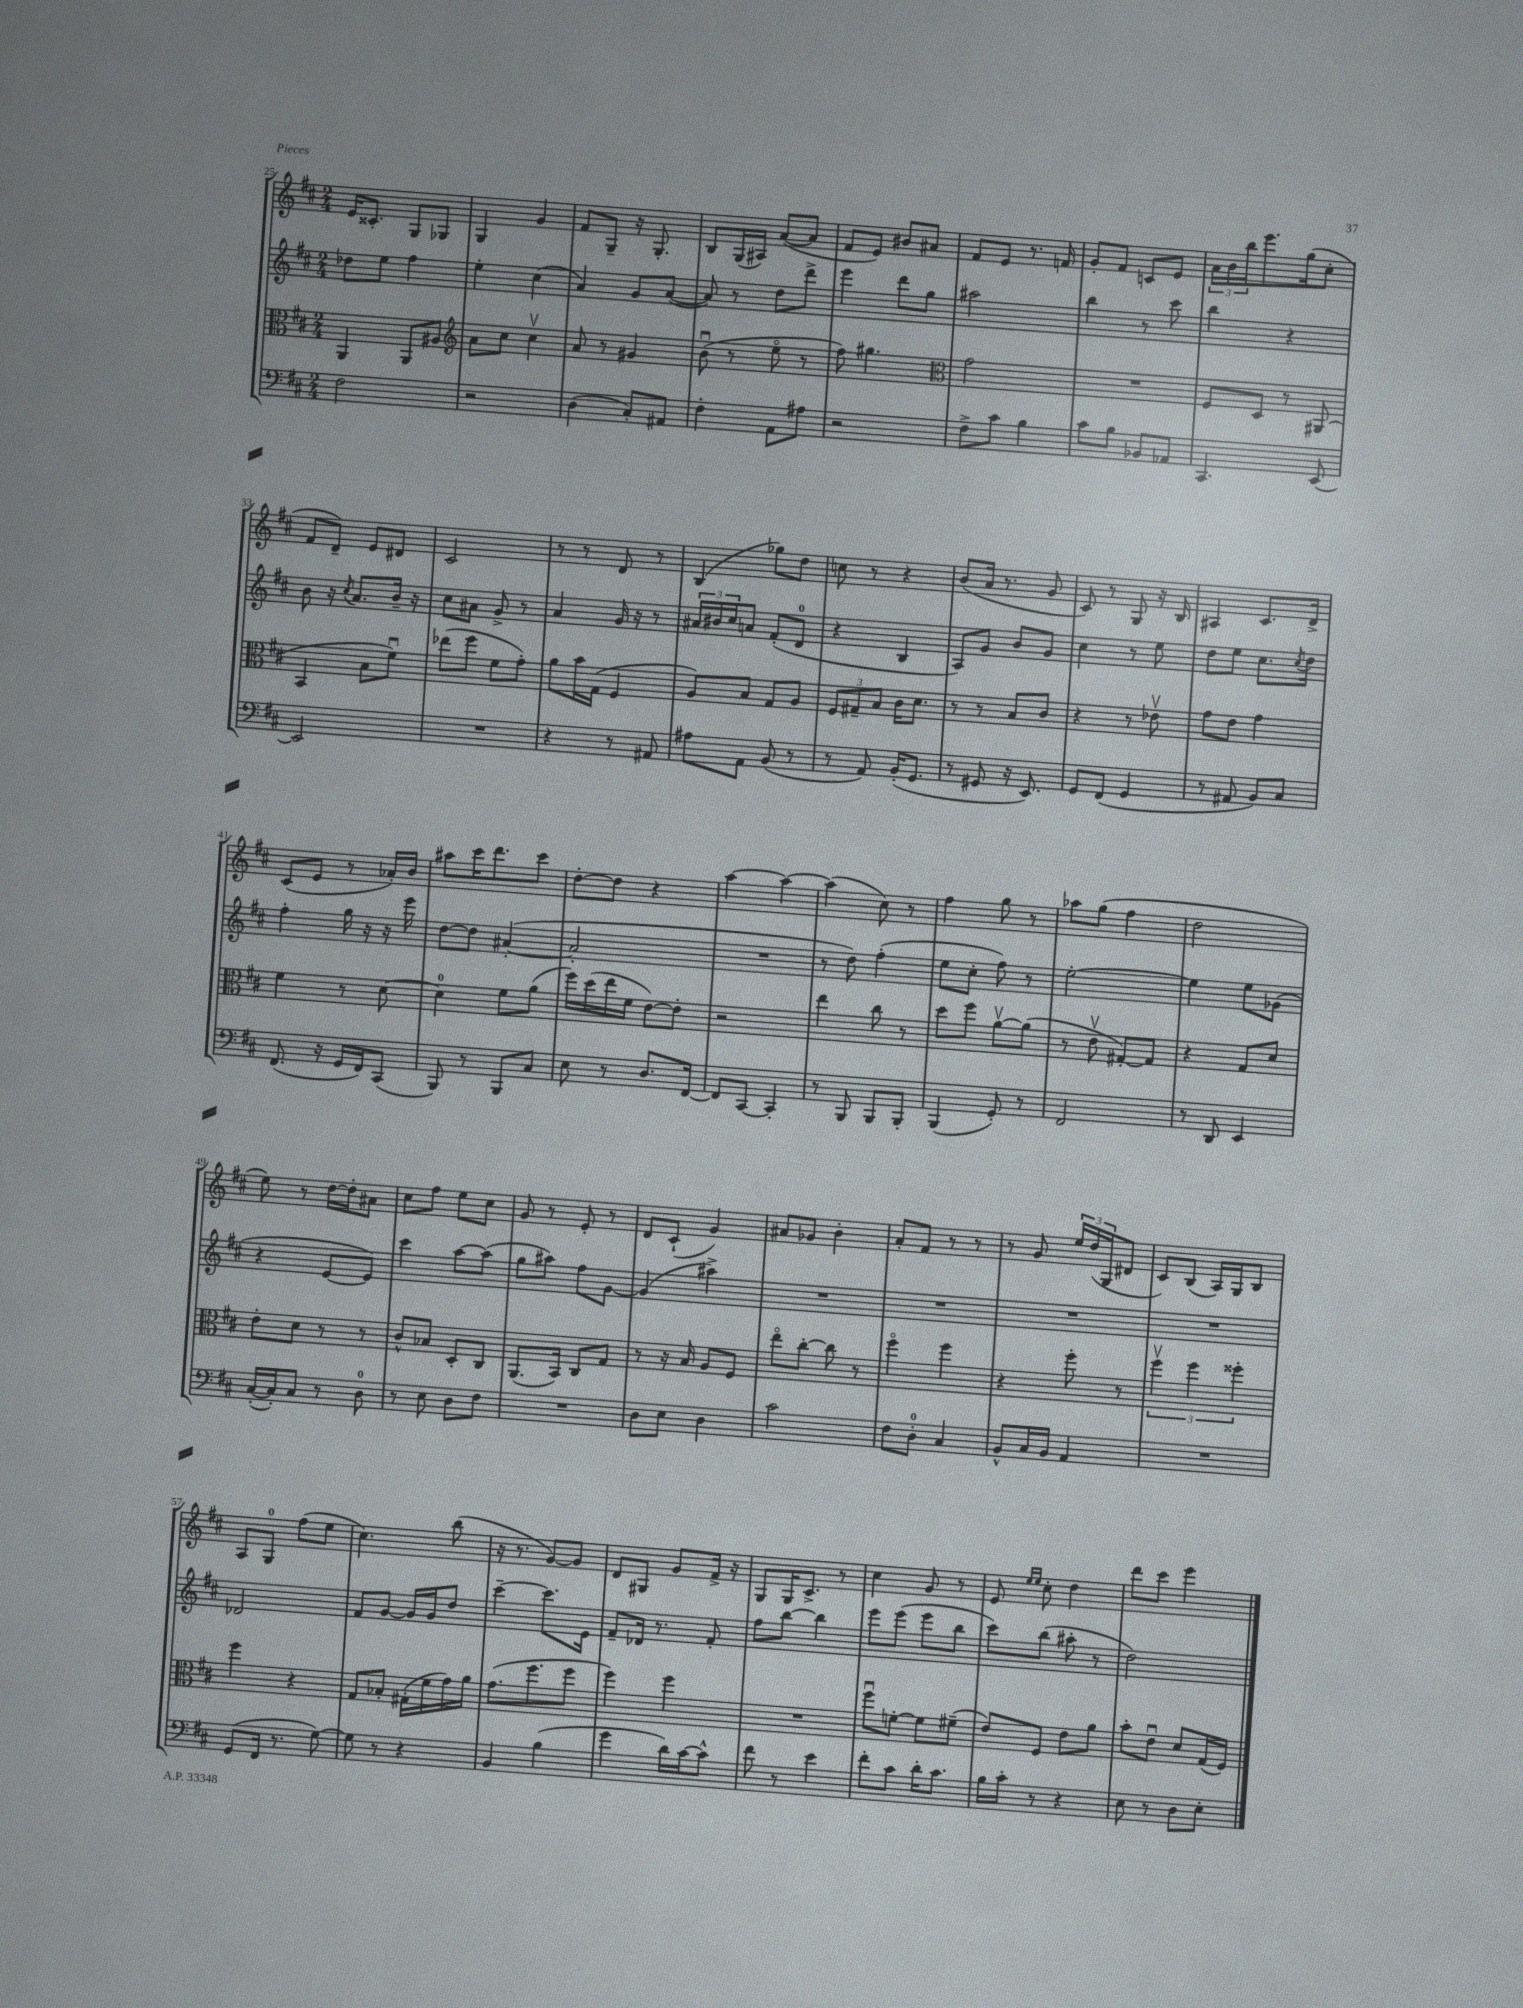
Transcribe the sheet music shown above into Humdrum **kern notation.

**kern	**kern	**kern	**kern
*staff4	*staff3	*staff2	*staff1
*clefF4	*clefC3	*clefG2	*clefG2
*k[f#c#]	*k[f#c#]	*k[f#c#]	*k[f#c#]
*M2/4	*M2/4	*M2/4	*M2/4
2F#\	4AA/	8dd-\L	16e/LK
.	.	.	8.c##'/J
.	.	8ee\J	.
.	8AA/L	4ff#\	8G/L
.	8A#/J	.	8G-/J
=	=	=	=
*	*clefG2	*	*
2r	8a\L	4ee'\	4G/
.	8cc#\J	.	.
.	4cc#v\	(4cc#\	4g/
=	=	=	=
(4D\	8a/	4a/)	8f#/L
.	8r	.	8G~/J
8C#'/L)	4g#/	8g/L	16r
.	.	.	8.G'/
8AA#/J	.	([8a/J	.
=	=	=	=
4F#'\	(8bu\	8a/])	8B/L
.	8r	8r	(16G/L
.	.	.	16A#/JJ)
8AA\L	8eeo\	8dd\L	([8a/L
8A#\J	8r	8ddd^\J	8a/]J
=	=	=	=
2r	8ff#\)	4eee\	8f#/L
.	4.gg#\	.	8e/J)
.	.	8ddd\L	8b#/L
.	.	8gg\J	8a#/J
=	=	=	=
*	*clefC3	*	*
8F#^\L	2g\	2aa#\	8f#/L
8c#\J	.	.	8e/J
4B\	.	.	8.r
.	.	.	16f/
=	=	=	=
8c#\L	2r	4bb\	8g'/L
8B\J	.	.	8f#/J
8BB-/L	.	8r	8c/L
8AA-/J	.	8ccc#\	8e/J
=	=	=	=
4.CC#/	8F#/L	4bb\	24a\LL
.	.	.	24b\
.	.	.	24bb\J
.	8D/J	.	8.eee\
.	8r	4r	.
.	.	.	(16gg\k
[8EE/	(8AA#/	.	8cc#'\J
=	=	=	=
2EE/]	4BB/	8b\	8f#/L
.	.	16r	8d~/J)
.	.	8qcc#/	.
.	.	8.a/L	.
.	8B\L	.	8e/L
.	8f#u\J)	16b~/Jk	8d#/J
.	.	16r	.
=	=	=	=
2r	(8ee-\L	8cc#\L	2c#/
.	8ff#\J	8a#\J	.
.	8f#\L	8g^/	.
.	8g'\J)	8r	.
=	=	=	=
4r	8a\L	4a/	8r
.	16b\L	.	8r
.	(16G\JJ	.	.
8r	4F#/	16g/	8d/
.	.	16r	.
8AA#/	.	8r	8r
=	=	=	=
8A#\L	8A/L)	24a#/LL	(4B/
.	.	24b#/	.
.	.	24cc#/J	.
8AA\J	8B/J	8a/J	.
(8BB/	8G/L	(8f#'/L	8gg-\L)
8r	8A/J	8d/J	8dd\J
=	=	=	=
8r	12F#/L	4r	8cc\
.	12G#~/	.	.
8AA/)	.	.	8r
.	12B/J	.	.
(16BB'/LK	16c#\LK	4B/	4r
8.GG/J	8.d\J	.	.
=	=	=	=
8r	8r	8A/L)	(8b/L
8GG#/	8r	8g/J	16a/Jk
.	.	.	8.r
16r	8B/L	8b/L	.
8.EE/)	.	.	.
.	8c#/J	8g/J	8g/
=	=	=	=
8GG/L	4r	4cc#\	8c#/)
(8FF#/J	.	.	8r
4GG/	8r	8r	8G/
.	8e-v\	8ee\	16r
.	.	.	16B/
=	=	=	=
8r	8g\L	8dd\L	4A#/
8AA#/	8e\J	8ee\J	.
8BB/L)	4g\	8.cc#\L	8.c#/L
8C#/J	.	.	.
.	.	8qcc#/	.
.	.	16dd\Jk	16d^/Jk
=	=	=	=
(8.FF#/	4f#\	4ff#'\	(8c#/L
.	.	.	8e/J
16r	.	.	.
16GG/LL	8r	16gg\	8r
16FF#/J)	.	16r	.
(8CC#/J	[8d\	16r	16a-'/LL)
.	.	16eee\	16b/JJ
=	=	=	=
8BBB/)	4d\]	[8dd\L	8aa#\L
8r	.	8dd\]J	16ccc#\K
.	.	.	8.ddd\
8BBB/L	8f#\L	([4a#'/	.
8C#/J	(8a\J	.	8ccc#\J
=	=	=	=
8E\	16ff#\LL)	2a#'/]	[8dd'\L
.	(16dd\	.	.
8r	16ee\	.	8dd\]J
.	16f#\JJ	.	.
8.D/L	[8e\L)	.	4r
.	8e'\]J	.	.
[16FF#/Jk	.	.	.
=	=	=	=
8FF#/]L	2r	2r	[4aa\
[8CC#/J	.	.	.
4CC#'/]	.	.	4aa\_
=	=	=	=
8r	4ee\	8r	(4aa\]
8BBB/	.	8dd\)	.
8BBB/L	8cc#\	(4ff#'\	8cc#\)
8BBB'/J	8r	.	8r
=	=	=	=
(4BBB/	8dd\L	8ee\L	4ff#\
.	8ff#\J	8cc#'\J	.
8GG'/)	[8av\L	8ff#\)	8gg\
8r	(8a\]J	8r	8r
=	=	=	=
2FF#/	8r	[2ee'\	8aa-\L
.	8ev\	.	(8gg\J
.	[8G#'/L)	.	4ff#\
.	8G#/]J	.	.
=	=	=	=
8r	4r	4ee\]	2dd\
8DD/	.	.	.
4EE/	8G/L	8ee\L	.
.	8d/J	(8g-\J	.
=	=	=	=
([16C#'/LL	8e'\L	4r	8ee\)
16C#'/]J)	.	.	.
8C#/J	8d\J	.	8r
8r	8r	[8e/L	[16dd\LL
.	.	.	16dd'\]J
8D\	8r	8e/]J)	8a#\J
=	=	=	=
8r	8c#^^/L	4ccc#\	8cc#\L
8E\	8B-/J	.	8ff#\J
8D\L	8D'/L	[8aa\L	8ee\L
8F#\J	8C#/J	(8aa\]J	8cc#\J
=	=	=	=
2r	(8.AA/L	8gg\L	8g/
.	.	8aa#\J)	8r
.	16BB/Jk)	.	.
.	8C#/L	8ff#\L	8e'/
.	8G/J	[8g\J	8r
=	=	=	=
8D\L	8r	(4g/]	8d/L
8E\J	16r	.	(8c#`/J
.	16B/	.	.
4D\	8A/L	4aa#^\)	4g/)
.	8F#/J	.	.
=	=	=	=
2c#\	8eeo\L	2r	8a#/L
.	[8cc#'\J	.	8g-/J
.	8cc#\]	.	4b'\
.	8r	.	.
=	=	=	=
8F#\L	4ff#o\	2r	8a'/L
8D'\J	.	.	8f#/J
4C#/	4ff#\	.	8r
.	.	.	8r
=	=	=	=
8BB^^/L	4r	2r	8r
16C#/L	.	.	8g/
16BB/JJ	.	.	.
4AA/	8ff#'\	.	24ee/LL
.	.	.	(24dd/
.	.	.	24G/J
.	8r	.	8d#/J
=	=	=	=
2r	6ff#v\	2r	8c#/L)
.	.	.	(8B/J
.	6ff#\	.	.
.	.	.	16A/LL)
.	.	.	16G/J
.	6ff##'\	.	.
.	.	.	8B/J
=	=	=	=
(8GG/L	4ff#\	2d-/	8A/L
16FF#/Jk	.	.	8G/J
8.r	.	.	.
.	4r	.	(8ff#\L
[8G\)	.	.	8ee\J
=	=	=	=
8G\]	8G/L	8f#/L	4.cc#\)
8r	8B-'/J	[8g/J	.
4r	(16G#'\LL	16g/]LL	.
.	16f#\	16g/J	.
.	16g\)	8dd/J	(8bb\
.	16a\JJ	.	.
=	=	=	=
4BB/	(8.g\L	[4ccc#~\	16r
.	.	.	8.r
.	8.ff#\	.	.
(4B\	.	8.ccc#\]L	[8g/L)
.	8ff#\J	.	8g/]J
.	.	16e\Jk	.
=	=	=	=
4g\	4ff#\)	8f#~/L	8d/L
.	.	16d-/Jk	8G#/J
.	.	8.r	.
16d\LL)	4ff#\	.	8g/L
[16c#\J	.	.	.
8c#^^\]J	.	8f#'/	16f#^/Jk
.	.	.	16r
=	=	=	=
8f#\	2r	8ff#\L	8G/L
8r	.	[8bb\J	16G/K
.	.	.	8.c#^/J
4e\	.	4bb\]	.
.	.	.	8r
=	=	=	=
8f#'\L	8ff#u\L	8eee\L	4cc#\
8c#\J	[8f'\J	(8eee\J	.
16d'\LK	8f\]L	8eee\L	8g/
8.c#\J	.	.	.
.	(8f#~\J	8bb\J	8r
=	=	=	=
16B\LL	8e/L)	8ccc#\L)	8e/
16c#'\JJ	.	.	.
.	.	.	16qqee/LL
.	.	.	16qqee/JJ
8r	8F#/J	(8bb\J	8cc#'\
4r	8e\L	8aa#'\	4dd\
.	8a\J	8r	.
=	=	=	=
8E\	8b'\L	2dd\)	8ddd\L
8r	8eu\J	.	8ccc#\J
8D\L	8d/L	.	4eee\
8E'\J	(16G/L	.	.
.	16F#/JJ)	.	.
==	==	==	==
*-	*-	*-	*-
